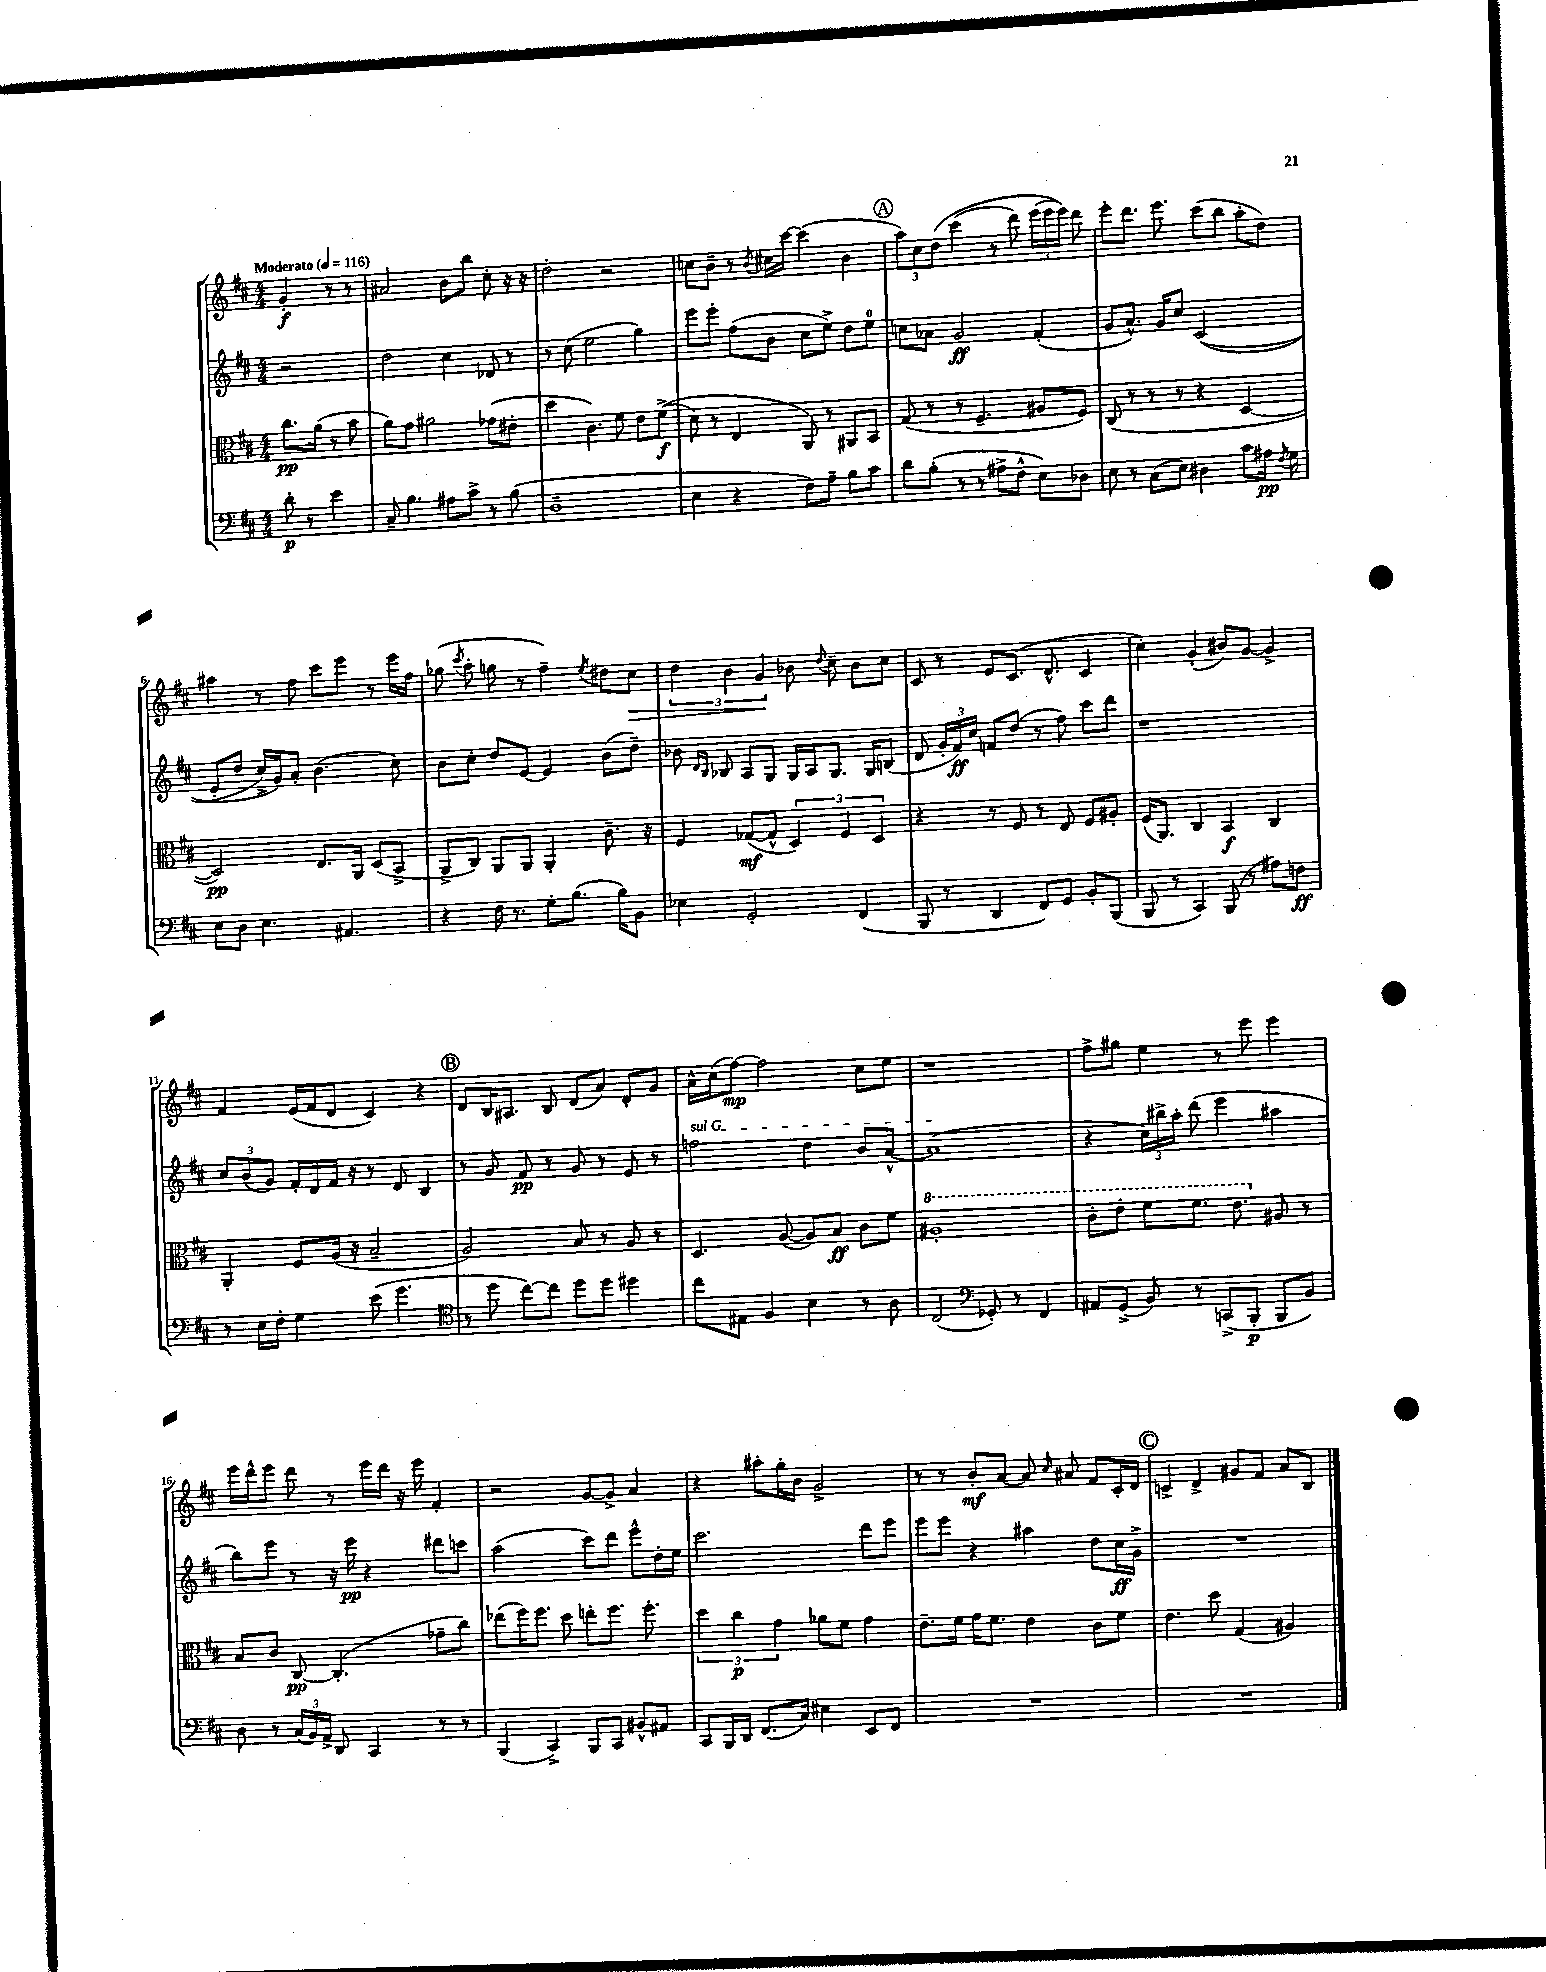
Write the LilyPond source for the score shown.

<<
\new StaffGroup <<
\new Staff = "s0" {
    \clef treble \key d \major \numericTimeSignature \time 4/4 \partial 2 \tempo "Moderato" 4 = 116
    \autoBeamOff g'4-.\f r8 r8 |
    ais'2 b'8[ b''8] cis''8-. r16 r16 |
    d''2-. r2 |
    c''8[ b'8]-- r8 \acciaccatura { b'8 } cis''16[ cis'''16]~ cis'''4( b'4 |
    \mark \markup { \circle "A" } \tuplet 3/2 { a''8[) cis''8 d''8]\( } cis'''4( r8 d'''8) \tuplet 3/2 { e'''16[( e'''16 e'''16])\) } d'''8 |
    e'''8[-. d'''8.] e'''8. cis'''8[( b''8] a''8[-. d''8]) |
    ais''4 r8 fis''8 cis'''8[ e'''8] r8 e'''16[ fis''16] |
    ges''8( \acciaccatura { cis'''8 } a''8-. g''8 r8 fis''4--) \acciaccatura { e''8 } dis''8[ cis''8]\> |
    \tuplet 3/2 { d''4 b'4 g'4\! } bes'8 \appoggiatura { d''8 } cis''8-- bes'8[ cis''8] |
    cis'8 r8 e'8[ cis'8.]( d'8.-^ cis'4 |
    cis''4-.) g'4-.( bis'8[) g'8]~ g'4-> |
    fis'4 e'16[( fis'16 d'8] cis'4) r4 |
    \mark \markup { \circle "B" } d'8[ b16 ais8.] b8 d'8[( a'8]) d'8[-. g'8] |
    a'16[-^ cis''16( fis''8]~\mp) fis''2 cis''8[ e''8] |
    r1 |
    fis''8[-> gis''8] e''4 r8 e'''8 e'''4 |
    e'''16[ d'''16-^ e'''8] d'''8 r8 e'''16[ d'''16] r16 e'''16 fis'4-. |
    r2 g'8[~ g'8]-> a'4 |
    r4 ais''8[-. g''16-. b'16] g'2-> |
    r8 r8 b'8[-.\mf a'8]~ a'8 \grace { cis''16 } ais'8 fis'8[ cis'16-. d'16] |
    \mark \markup { \circle "C" } c'4-> d'4-> gis'8[ fis'8] a'8[ b8] \bar "|." |
}
\new Staff = "s1" {
    \clef treble \key d \major \numericTimeSignature \time 4/4 \partial 2
    \autoBeamOff r2 |
    d''2 cis''4 des'8 r8 |
    r8 cis''8( e''2 g''4) |
    e'''8[ e'''8]-. fis''8[( b'8] cis''8[ e''8]->) d''8[ e''8]-0 |
    \mark \markup { \circle "A" } c''8[ aes'8] g'2\ff fis'4-.( |
    g'8[ a'8.]-^) g'16[ cis''8] cis'2(\( |
    e'8[-. d''8] cis''16[->) g'16\) a'8]-. b'4.( cis''8) |
    b'8[ cis''8]-. d''8[ e'8]~ e'4 b'8[( d''8]--) |
    bes'8 \grace { d'16[ b16] } bes8 a8[ g8] g16[ a16 g8.] g16[ b8]( |
    d'8 \tuplet 3/2 { g'16[-. fis'16\ff) cis''16] } f'8[ d''8]( r8 fis''8) cis'''8[ d'''8] |
    r1 |
    \tuplet 3/2 { cis''8[ b'8( g'8]) } fis'16[-. d'16 fis'16] r16 r8 d'8 b4 |
    \mark \markup { \circle "B" } r8 g'8 fis'8\pp r8 g'8 r8 e'8 r8 |
    \once \override TextSpanner.bound-details.left.text = \markup { \italic "sul G" } f''2\startTextSpan d''4 b'8[ a'8]~-^ |
    a'1\stopTextSpan( |
    r4 \tuplet 3/2 { cis''16[) bis''16-> a''16]-. } d'''8( e'''4 ais''4 |
    b''8[) e'''8] r8 r16 e'''16\pp r4 dis'''8[ c'''8] |
    a''2( cis'''8[) d'''8] e'''8[-^ d''16-. e''16] |
    cis'''2. d'''8[ e'''8] |
    e'''8[ e'''8] r4 ais''4 d''8[ cis''16\ff g'16]-> |
    \mark \markup { \circle "C" } R1 \bar "|." |
}
\new Staff = "s2" {
    \clef alto \key d \major \numericTimeSignature \time 4/4 \partial 2
    \autoBeamOff cis''8.[\pp a'16]( r8 b'8 |
    a'8[) g'8] ais'2 ges'8[( eis'8]-. |
    d''4 cis'4.) fis'8 e'8[ fis'8]->\f(\( |
    d'8) r8 e4 a,8\) r8 ais,8[ b,8] |
    \mark \markup { \circle "A" } g8( r8 r8 fis4.-- ais8[ fis8]) |
    cis8( r8 r8 r8 r4 d4~ |
    d2\pp) e8.[ a,16] d8[( b,8]-> |
    a,8[-> cis8]) a,8[ a,8] a,4-. cis'8.-- r16 |
    fis4 ges8[~\mf( ges8]-^ \tuplet 3/2 { d4) fis4 d4 } |
    r4 r8 fis8 r8 e8 fis8[ ais8]-. |
    fis16[( a,8.]) cis4 b,4\f cis4 |
    a,4-. fis8[ a16]( r16 b2-- |
    \mark \markup { \circle "B" } a2) b8 r8 a8 r8 |
    d4. a8~( a8[) b8]\ff cis'8[ fis'8] |
    \ottava #1 ais'1-. |
    cis''8[-. e''8]-. fis''8[ fis''8.] e''8. \ottava #0 ais8 r8 |
    b8[ cis'8] cis8~\pp cis4.-.( ges'8[-- cis''8]) |
    ees''8[( fis''16) fis''8.] d''8 e''8[-. fis''8.] fis''8.-. |
    \tuplet 3/2 { d''4 cis''4\p g'4 } aes'8[ fis'8] g'4 |
    e'8.[-- fis'16] g'16[ fis'8.] e'4 cis'8[ fis'8] |
    \mark \markup { \circle "C" } e'4. d''8 g4( ais4) \bar "|." |
}
\new Staff = "s3" {
    \clef bass \key d \major \numericTimeSignature \time 4/4 \partial 2
    \autoBeamOff d'8-.\p r8 e'4 |
    cis8-- b4. ais8[ cis'8]-> r8 b8( |
    d1-- |
    e4 r4 fis8[) a8]-- b8[ cis'8] |
    \mark \markup { \circle "A" } d'8[ b8]-.( r8 r8 ais8[-> fis8]-^ e8[) des8] |
    e8 r8 cis8[( e8]) dis4 cis'8[ ais16]\pp \acciaccatura { fis8 } g16 |
    e8[ d8] e4. ais,4. |
    r4 fis16 r8. g8[-. b8.]( b16[) b,8] |
    ees4 g,2-. fis,4( |
    b,,8 r8 d,4 fis,8[) g,8] b,8[-. b,,8]( |
    b,,8 r8 cis,4) b,,8( r8 ais8[) f8]\ff |
    r8 e16[ fis16]-. g4 e'8( g'4. |
    \mark \markup { \circle "B" } \clef tenor r8 d''8 cis''8[~) cis''8] d''8[ d''8] dis''4 |
    cis''8[ eis8] fis4 b4 r8 a8 |
    cis2( \clef bass ges,8-.) r8 fis,4 |
    ais,8[ g,8]->( b,8) r8 c,8[->( b,,8]-.\p b,,8[ b,8]) |
    d8 r8 \tuplet 3/2 { cis16[( b,16) a,16]-> } d,8 cis,4 r8 r8 |
    b,,4( cis,4->) b,,8[ cis,8] bis,8[-^ ais,8] |
    cis,8[ b,,16 d,16] fis,8.[( cis16]) eis4 e,8[ fis,8] |
    R1 |
    \mark \markup { \circle "C" } R1 \bar "|." |
}
>>
>>
